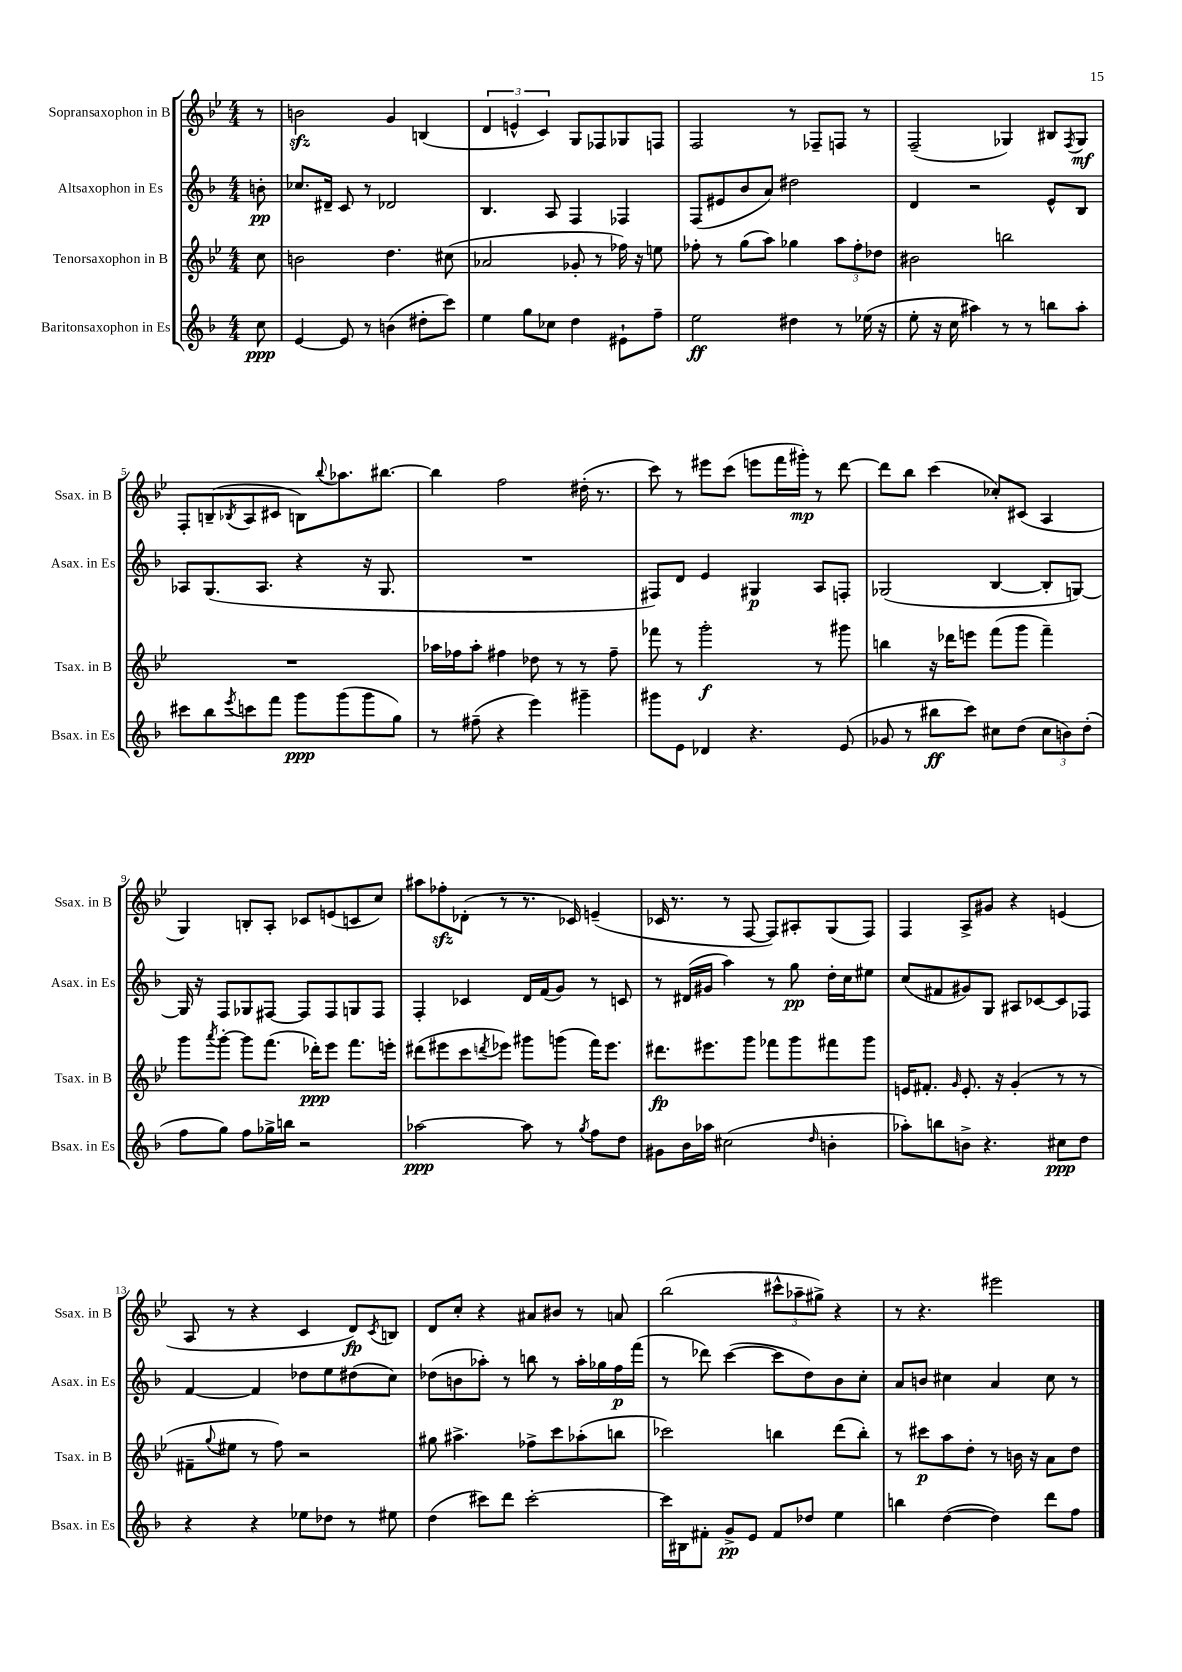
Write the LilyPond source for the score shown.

<<
\new StaffGroup <<
\new Staff = "s0" \with { instrumentName = "Sopransaxophon in B" shortInstrumentName = "Ssax. in B" } {
    \clef treble \key bes \major \numericTimeSignature \time 4/4 \partial 8
    r8 |
    b'2\sfz g'4 b4( |
    \tuplet 3/2 { d'4 e'4-^ c'4) } g8 fes8 ges8 f8 |
    f2 r8 fes8-- f8 r8 |
    f2--( ges4) bis8 \acciaccatura { f8 } ges8\mf |
    f8-. b8--( \acciaccatura { bes8 } a8 cis'8 b8) \appoggiatura { bes''8 } aes''8. bis''8.~ |
    bis''4 f''2 dis''16-.( r8. |
    c'''8) r8 eis'''8 c'''8( e'''8 f'''16 gis'''16-.\mp) r8 d'''8~ |
    d'''8 bes''8 c'''4( ces''8-.) cis'8( a4 |
    g4) b8-. a8-. ces'8 e'8( c'8 c''8) |
    ais''8 fes''8-.\sfz des'8-.( r8 r8. ces'16) e'4--( |
    ces'16 r8. r8 f8~ f8) ais8-. g8( f8) |
    f4 a8-> gis'8 r4 e'4( |
    a8 r8 r4 c'4 d'8\fp) \acciaccatura { c'8 } b8 |
    d'8 c''8-. r4 ais'8 bis'8 r8 a'8 |
    bes''2( \tuplet 3/2 { cis'''8-^ aes''8-- gis''8->) } r4 |
    r8 r4. eis'''2 \bar "|." |
}
\new Staff = "s1" \with { instrumentName = "Altsaxophon in Es" shortInstrumentName = "Asax. in Es" } {
    \clef treble \key f \major \numericTimeSignature \time 4/4 \partial 8
    b'8-.\pp |
    ces''8. dis'16-- c'8 r8 des'2 |
    bes4. a8 f4 fes4 |
    f8( eis'8 bes'8 a'8) dis''2 |
    d'4 r2 e'8-^ bes8 |
    aes8 g8.( aes8. r4 r16 g8. |
    R1 |
    fis8) d'8 e'4 gis4\p a8 f8-. |
    ges2( bes4~ bes8-. g8~) |
    g16 r16 f8 ges8 fis8~ fis8 fis8 g8 fis8 |
    f4-. ces'4 d'16 f'16( g'8) r8 c'8 |
    r8 dis'16( gis'16 a''4) r8 g''8\pp d''16-. c''16 eis''8 |
    c''8( fis'8 gis'8) g8 ais8 ces'8~ ces'8 fes8 |
    f'4~ f'4 des''8 e''8 dis''8( c''8) |
    des''8( b'8 aes''8-.) r8 b''8 r8 aes''16-. ges''16 f''16\p f'''16( |
    r8 des'''8) c'''4~( c'''8 d''8) bes'8 c''8-. |
    a'8 b'8 cis''4 a'4 cis''8 r8 \bar "|." |
}
\new Staff = "s2" \with { instrumentName = "Tenorsaxophon in B" shortInstrumentName = "Tsax. in B" } {
    \clef treble \key bes \major \numericTimeSignature \time 4/4 \partial 8
    c''8 |
    b'2 d''4. cis''8( |
    aes'2 ges'8-. r8 fes''16) r16 e''8 |
    fes''8-. r8 g''8( a''8) ges''4 \tuplet 3/2 { a''8 fes''8-. des''8 } |
    bis'2 b''2 |
    R1 |
    aes''16 fes''16 aes''8-. fis''4 des''8 r8 r8 fis''8-- |
    fes'''8 r8 g'''2-.\f r8 gis'''8 |
    b''4 r16 des'''16 e'''8 f'''8( g'''8 f'''4--) |
    g'''8 \acciaccatura { a'''8 } g'''8~-. g'''8 f'''8.( des'''16-.\ppp) ees'''8 f'''8. e'''16-. |
    dis'''8( eis'''8 c'''8 \acciaccatura { d'''8 } ees'''8) gis'''8 g'''8( f'''16) ees'''8. |
    dis'''8.\fp eis'''8. g'''8 fes'''8 g'''8 fis'''8 g'''8 |
    e'16 fis'8.-. \grace { g'16 } e'8.-. r16 g'4-.( r8 r8 |
    fis'8-- \appoggiatura { g''8 } eis''8 r8 f''8) r2 |
    gis''8 ais''4.-> fes''8-> c'''8 aes''8-.( b''8 |
    ces'''2) b''4 d'''8( b''8-.) |
    r8 cis'''8\p a''8 d''8-. r8 b'16 r16 a'8 d''8 \bar "|." |
}
\new Staff = "s3" \with { instrumentName = "Baritonsaxophon in Es" shortInstrumentName = "Bsax. in Es" } {
    \clef treble \key f \major \numericTimeSignature \time 4/4 \partial 8
    c''8\ppp |
    e'4~ e'8 r8 b'4( dis''8-. c'''8) |
    e''4 g''8 ces''8 d''4 eis'8-! f''8-- |
    e''2\ff dis''4 r8 ees''16( r16 |
    e''8-. r16 c''16 ais''4) r8 r8 b''8 ais''8-. |
    cis'''8 bes''8 \acciaccatura { e'''8 } c'''8 f'''8 g'''8\ppp g'''8( g'''8 g''8) |
    r8 fis''8--( r4 e'''4) gis'''4-- |
    gis'''8 e'8 des'4 r4. e'8( |
    ges'8 r8 bis''8\ff c'''8) cis''8 d''8( \tuplet 3/2 { cis''8 b'8) d''8-.( } |
    f''8 g''8) f''8 ges''16-> b''16 r2 |
    aes''2~\ppp aes''8 r8 \acciaccatura { g''8 } f''8 d''8 |
    gis'8 bes'16 aes''16 cis''2( \grace { d''16 } b'4-. |
    aes''8-.) b''8 b'8-> r4. cis''8\ppp d''8 |
    r4 r4 ees''8 des''8 r8 eis''8 |
    d''4( cis'''8) d'''8 cis'''2~-. |
    cis'''16 bis16 fis'8-. g'8->\pp e'8 fis'8 des''8 e''4 |
    b''4 d''4~( d''4) d'''8 f''8 \bar "|." |
}
>>
>>
